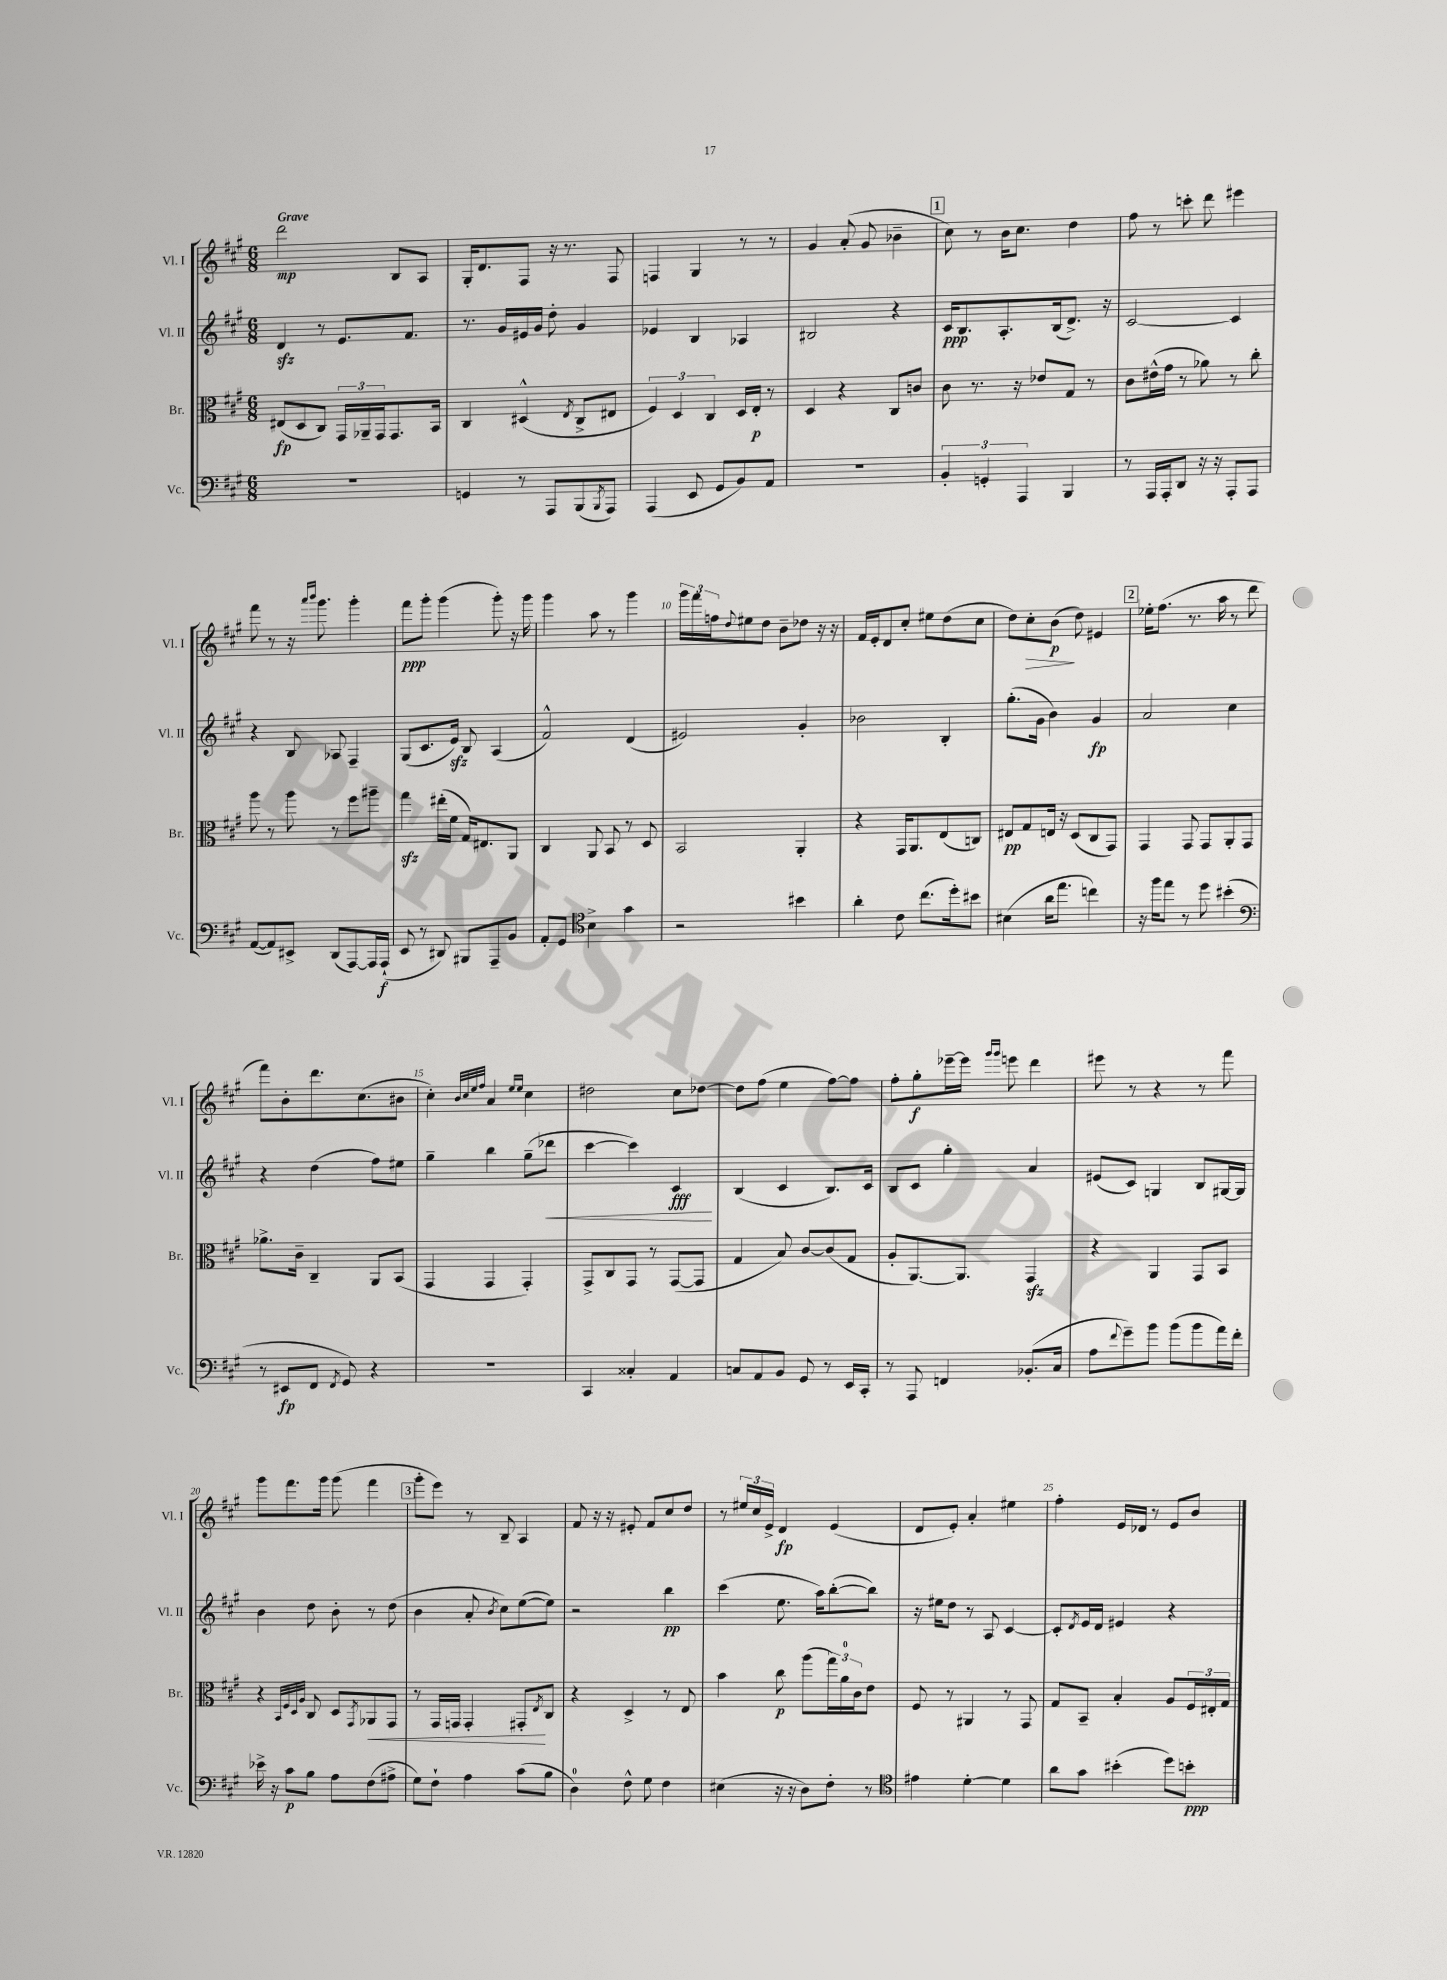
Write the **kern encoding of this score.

**kern	**kern	**kern	**kern
*staff4	*staff3	*staff2	*staff1
*clefF4	*clefC3	*clefG2	*clefG2
*k[f#c#g#]	*k[f#c#g#]	*k[f#c#g#]	*k[f#c#g#]
*M6/8	*M6/8	*M6/8	*M6/8
2.r	(8E#	4d	2ddd
.	8D	.	.
.	8C#)	8r	.
.	24GG#	8.e	.
.	24AA-~	.	.
.	24GG#	.	.
.	8.GG#	.	8B
.	.	8.f#	.
.	.	.	8A
.	16BB	.	.
=	=	=	=
4GG	4C#	8.r	16G#'
.	.	.	8.d
.	.	16g#	.
8r	(4D#^^	16e#	8F#
.	.	16g#	.
8AAA	.	8dd'	16r
.	.	.	8.r
.	8qE	.	.
(8BBB	8C#^	4g#	.
8qBBB	.	.	.
8AAA)	8E#	.	8F#
=	=	=	=
(4AAA	6F#)	4e-	4F
.	6D	.	.
8EE	.	4B	4G#
.	6C#	.	.
8GG#	.	.	.
8BB)	16D	4A-	8r
.	16E'	.	.
8AA	8r	.	8r
=	=	=	=
2.r	4D	2B#	4g#
.	4r	.	(8a'
.	.	.	8g#
.	8C#	4r	4b-~
.	8c	.	.
=	=	=	=
6BB'	8c#	16c#	8cc#)
.	.	8.B	.
.	8.r	.	8r
6GG'	.	.	.
.	.	8.A'	16b
.	16r	.	8.cc#
6AAA	.	.	.
.	8e-	.	.
.	.	(16B	.
4BBB	8G#	8.d^)	4dd
.	8r	.	.
.	.	16r	.
=	=	=	=
8r	8c#	[2c#	8ff#
16AAA	(16e#^^	.	8r
16AAA'	16g#	.	.
8DD	8r	.	8ccc'
16r	8a-)	.	8ddd
16r	.	.	.
8AAA'	8r	4c#]	4eee#
8AAA	8cc#'	.	.
=	=	=	=
([8AA	8aa	4r	8fff#
8AA])	8r	.	8r
8EE#^	8aa	8B	16r
.	.	.	16qqaaa
.	.	.	16qqbbb
.	.	.	8.ggg#
(8DD	8r	8A-	.
[8AAA)	8ff#	4F#~	4ggg#'
16AAA]	8aa#~	.	.
(16AAA`	.	.	.
=	=	=	=
8EE	4gg#	(8G#	8fff#
8r	.	8.c#	8ggg#'
8DD#)	(16ee#'	.	(4ggg#
.	16f#	16e)	.
8BBB#	16G#)	8B	.
.	8.E#	.	.
8AAA~	.	(4A	8ggg#')
8BB	8AA	.	16r
.	.	.	16ggg#
=	=	=	=
8AA'	4C#	2f#^^)	4ggg#
8GG#	.	.	.
*clefC4	*	*	*
4B^	8AA	.	8aa
.	8BB	.	8r
4g#	8r	(4d	4ggg#
.	8D	.	.
=	=	=	=
2r	2BB	2e#)	24ggg#
.	.	.	24fff#
.	.	.	24ff
.	.	.	8qqdd
.	.	.	8ee#
.	.	.	8dd
.	.	.	8b~
4b#	4AA'	4g#'	8dd-
.	.	.	16r
.	.	.	16r
=	=	=	=
4a'	4r	2b-	16f#
.	.	.	16e'
.	.	.	8d
8c#	16GG#	.	8cc#'
.	8.AA	.	.
(8.cc#	.	.	8ee#
.	(8E	4B'	(8dd
16dd')	.	.	.
8b#	8C)	.	8cc#
=	=	=	=
(4B#	8E#	(8.gg#'	8dd)
.	8G#	.	8cc#'
.	.	16g#	.
16a	16E	4b)	(8b
8.ee	16r	.	.
.	(8D	.	8dd)
4cc)	8C#	4g#	4e#
.	8GG#)	.	.
=	=	=	=
16r	4GG#	2a	16ee-'
16ff#	.	.	(8.ff#
8ee	.	.	.
8r	8GG#	.	8.r
8dd	8GG#	.	.
.	.	.	16aa
(4b#'	8AA'	4cc#	8r
.	8GG#	.	8ddd
=	=	=	=
*clefF4	*	*	*
8r	8.a-^	4r	8fff#)
8EE#	.	.	8b'
.	16c#~	.	.
8FF#	4C#~	(4dd	8.ddd
8qFF#	.	.	.
8GG#)	.	.	.
.	.	.	(8.cc#
4r	8AA	8ff#)	.
.	(8BB	8ee#	8b#
=	=	=	=
2.r	4GG#	4gg#~	4cc#')
.	.	.	32qqb
.	.	.	32qqcc#
.	.	.	32qqee
.	.	.	32qqff#
.	4GG#	4bb	4a
.	.	.	16qqee
.	.	.	16qqee
.	4GG#')	(8gg#~	4cc#
.	.	8ddd-	.
=	=	=	=
4CC#	8GG#^	[4ccc#	2dd#
.	8C#	.	.
4C##'	8GG#	4ccc#])	.
.	8r	.	.
4AA	([8GG#	4c#	8cc#
.	8GG#]	.	[8dd-
=	=	=	=
8C	4G#	(4B	8dd-]
8AA	.	.	(8ff#
8BB	8B)	4c#	4ee
8GG#	[8c#	.	.
8r	(8c#]	8.B)	[8ff#)
16EE	8G#	.	8ff#]
16CC#'	.	16c#	.
=	=	=	=
8r	8A'	8B	8ff#'
8AAA	[8.AA)	8c#	8gg#'
4FF	.	4gg#'	[16eee-~
.	8.AA]	.	16eee-]
.	.	.	16qqggg#
.	.	.	16qqggg#
.	.	.	8eee
(8.BB-'	4GG#	4a	4ddd
16C#	.	.	.
=	=	=	=
8A	4r	(8e#	8eee#
8qqf#	.	.	.
8g#~)	.	8c#)	8r
8b	4AA	4G	4r
(8b	.	.	.
8b	8GG#	8B	8r
16a)	8BB	[16G#	8fff#
16f#'	.	16G#]	.
=	=	=	=
16e-^	4r	4b	8ggg#
16r	.	.	.
8c#	.	.	8.fff#
.	32qqBB	.	.
.	32qqF#	.	.
.	32qqD	.	.
.	32qqA	.	.
8B	8C#	8dd	.
.	.	.	16ggg#
8A	8D	8b'	(8ggg#
.	8qGG#	.	.
(8F#	8AA-	8r	4fff#
8A#^	8GG#	(8dd	.
=	=	=	=
8G#)	8r	4b	8ggg#'
8F#`	16GG#	.	8eee)
.	16GG	.	.
4A	4GG'	8a'	8r
.	.	8qb	.
.	.	8cc#)	8B~
(8c#	8GG#'	([8ee	4A
.	8qE	.	.
8B	8C#	8ee])	.
=	=	=	=
4D)	4r	2r	8f#
.	.	.	16r
.	.	.	16r
8F#^^	4D^	.	8e#'
8G#	.	.	8f#
4F#	8r	4bb	8cc#
.	8E	.	8dd
=	=	=	=
(4E#	4b	(4ccc#	8r
.	.	.	24ee#
.	.	.	24cc#
.	.	.	24e^
16r	8cc#	8.ee	4d
16r	.	.	.
8D)	(8aa	.	.
.	.	16aa)	.
8F#'	24gg#)	([8bb'	(4e
.	24a	.	.
.	24c#	.	.
8r	8e	8bb])	.
=	=	=	=
*clefC4	*	*	*
4e#	8F#	16r	8d
.	.	16ee#	.
.	8r	8dd	8e')
[4d'	4AA#	8r	4a'
.	.	8A	.
4d]	8r	[4c#	4ee#
.	8GG#	.	.
=	=	=	=
8a	8G#	8c#']	4ff#'
.	.	8qd	.
8g#	8BB~	16e	.
.	.	16d	.
(4b#'	4B'	4e#	16e
.	.	.	16d-
.	.	.	8r
8dd)	8A	4r	8e
8b'	24F#	.	8b
.	24E#'	.	.
.	24G#	.	.
==	==	==	==
*-	*-	*-	*-
